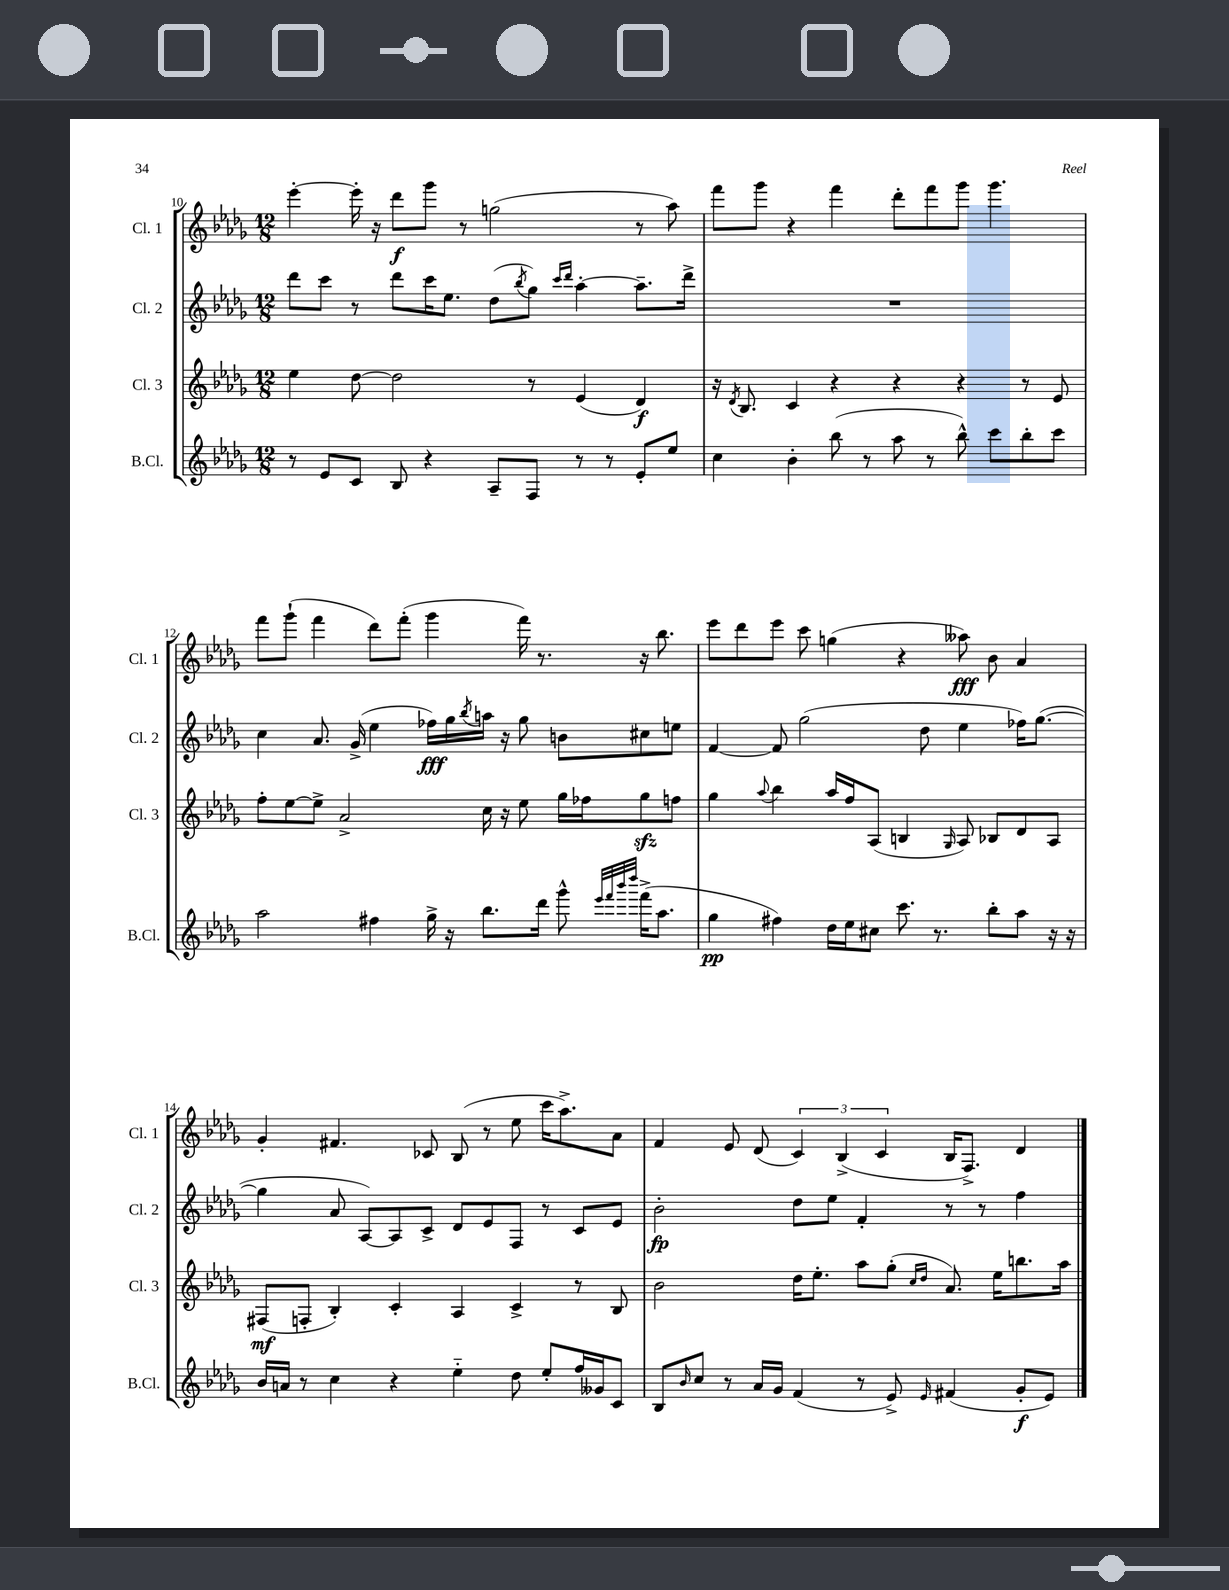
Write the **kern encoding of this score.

**kern	**kern	**kern	**kern
*staff4	*staff3	*staff2	*staff1
*clefG2	*clefG2	*clefG2	*clefG2
*k[b-e-a-d-g-]	*k[b-e-a-d-g-]	*k[b-e-a-d-g-]	*k[b-e-a-d-g-]
*M12/8	*M12/8	*M12/8	*M12/8
8r	4ee-	8ddd-	[4eee-'
8e-	.	8ccc	.
8c	[8dd-	8r	16eee-']
.	.	.	16r
8B-	2dd-]	8ddd-	8ddd-
4r	.	16ccc	8ggg-
.	.	8.ee-	.
.	.	.	8r
8A-~	.	(8dd-	(2gg
.	.	8qbb-	.
8F	8r	8gg-)	.
.	.	16qqccc	.
.	.	16qqddd-	.
8r	(4e-	[4aa-'	.
8r	.	.	.
8e-'	4d-)	8.aa-~]	8r
8ee-	.	.	8aa-)
.	.	16ddd-^	.
=	=	=	=
4cc	16r	1.r	8fff
.	8qd-	.	.
.	8.B-	.	.
.	.	.	8ggg-
4b-'	4c	.	4r
(8bb-	4r	.	4fff
8r	.	.	.
8aa-	4r	.	8ddd-'
8r	.	.	8fff
8bb-^^)	4r	.	8ggg-
8ccc	.	.	4.ggg-
8bb-'	8r	.	.
8ccc	8e-	.	.
=	=	=	=
2aa-	8ff'	4cc	8fff
.	[8ee-	.	(8ggg-`
.	8ee-^]	8.a-	4fff
.	2a-^	.	.
.	.	(16g-^	.
4ff#	.	4ee-	8ddd-)
.	.	.	(8fff'
16gg-^	.	16ff-)	4ggg-
16r	.	16gg-	.
.	.	8qbb-	.
8.bb-	16cc	16aa	.
.	16r	16r	.
.	8ee-	8gg-	16fff)
16ddd-	.	.	8.r
8ggg-^^	16gg-	8b	.
.	16ff-	.	.
32qqeee-	.	.	.
32qqfff	.	.	.
32qqbbb-	.	.	.
32qqdddd-	.	.	.
(16fff^	8gg-	8cc#	16r
8.aa-	.	.	8.bb-
.	8ff	8ee	.
=	=	=	=
4gg-	4gg-	[4f	8eee-
.	.	.	8ddd-
.	8qqaa-	.	.
4ff#)	4bb-	8f]	8eee-
.	.	(2gg-	8ccc
16dd-	16aa-	.	(4gg
16ee-	16ff	.	.
8cc#	(8A-	.	.
8.ccc	4B	.	4r
.	.	8dd-	.
8.r	.	.	.
.	16qqG-	.	.
.	8A-)	4ee-	8aa--)
8bb-'	8B-	.	8b-
8aa-	8d-	16ff-)	4a-
.	.	([8.gg-	.
16r	8A-	.	.
16r	.	.	.
=	=	=	=
16b-	(8F#	4gg-]	4g-'
16a	.	.	.
8r	8F'	.	.
4cc	4B-')	8a-	4.f#
.	.	[8A-)	.
4r	4c'	8A-]	.
.	.	8c^	8c-
4ee-'~	4A-	8d-	(8B-
.	.	8e-	8r
8dd-	4c^	8F	8ee-
8ee-'	.	8r	16ccc
.	.	.	8.aa-^)
16ff	8r	8c	.
16g--	.	.	.
8c	8B-	8e-	8a-
=	=	=	=
8B-	2b-	2b-'	4f
16qqb-	.	.	.
8cc	.	.	.
8r	.	.	8e-
16a-	.	.	(8d-
16g-	.	.	.
(4f	16dd-	8dd-	6c)
.	8.ee-'	.	.
.	.	8ee-	.
.	.	.	(6B-^
8r	8aa-	4f'	.
.	.	.	6c
8e-^)	(8gg-'	.	.
.	16qqcc	.	.
16qqe-	16qqdd-	.	.
(4f#	8.a-)	8r	16B-
.	.	.	8.F^)
.	.	8r	.
.	16ee-	.	.
8g-'	8.bb	4ff	4d-
8e-)	.	.	.
.	16aa-	.	.
==	==	==	==
*-	*-	*-	*-
